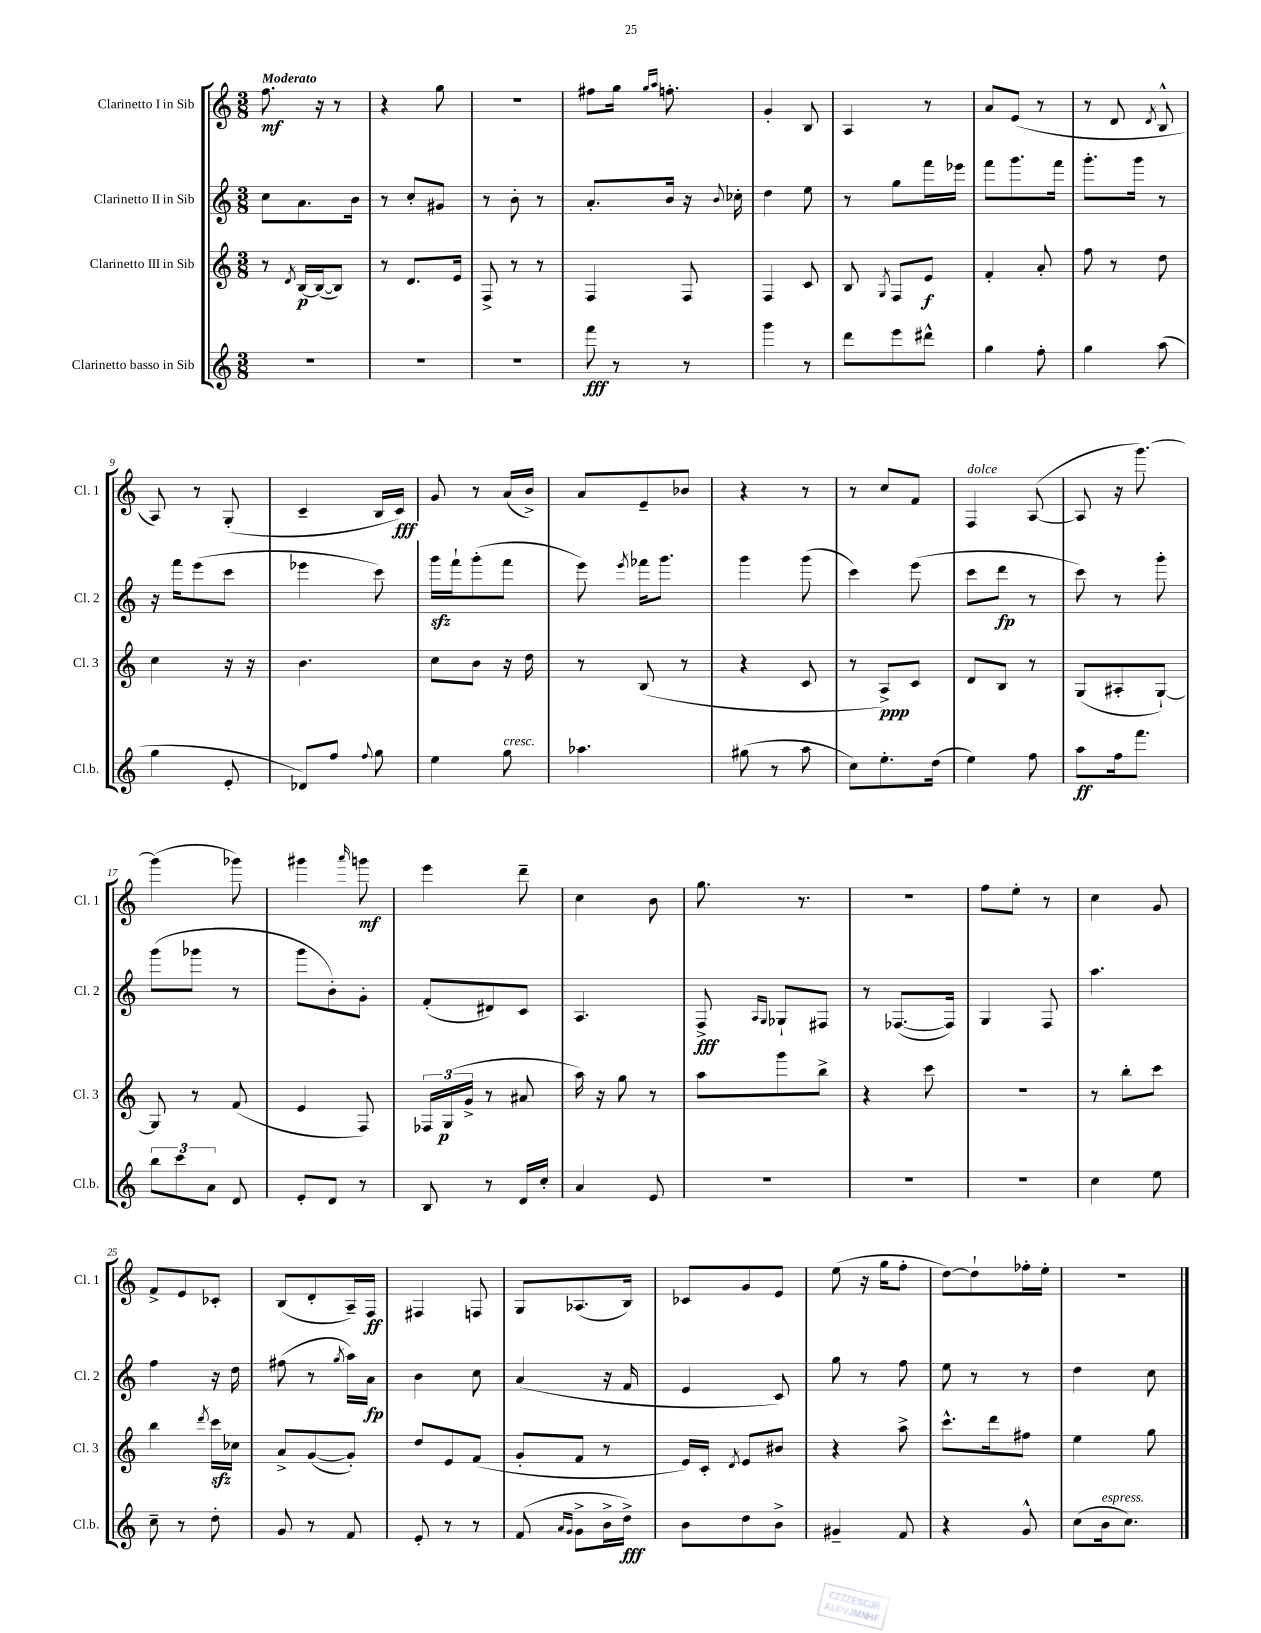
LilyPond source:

<<
\new StaffGroup <<
\new Staff = "s0" \with { instrumentName = "Clarinetto I in Sib" shortInstrumentName = "Cl. 1" } {
    \clef treble \key c \major \numericTimeSignature \time 3/8 \tempo "Moderato"
    \autoBeamOff f''8.\mf r16 r8 |
    r4 g''8 |
    R4. |
    fis''8[ g''16] \grace { g''16[ a''16] } f''8.-. |
    g'4-. b8 |
    a4 r8 |
    a'8[ e'8]( r8 |
    r8 d'8 \acciaccatura { d'8 } b8-^ |
    a8) r8 g8-.( |
    c'4-- b16[ c'16]\fff) |
    g'8 r8 a'16[( b'16]->) |
    a'8[ e'8-- bes'8] |
    r4 r8 |
    r8 c''8[ f'8] |
    f4^\markup { \italic "dolce" } a8~( |
    a8 r16 g'''8.~) |
    g'''4( ges'''8) |
    gis'''4 \grace { a'''16 } g'''8\mf |
    e'''4 d'''8-- |
    c''4 b'8 |
    g''8. r8. |
    r4. |
    f''8[ e''8]-. r8 |
    c''4 g'8 |
    f'8[-> e'8 ces'8]-. |
    b8[( d'8-. a16--) f16]\ff |
    fis4 f8 |
    g8[ aes8.( b16]) |
    ces'8[ g'8 e'8] |
    e''8( r16 g''16[ f''8]-. |
    d''8[~) d''8-! fes''16-. e''16]-. |
    R4. \bar "|." |
}
\new Staff = "s1" \with { instrumentName = "Clarinetto II in Sib" shortInstrumentName = "Cl. 2" } {
    \clef treble \key c \major \numericTimeSignature \time 3/8
    \autoBeamOff c''8[ a'8. b'16] |
    r8 c''8[-. gis'8] |
    r8 b'8-. r8 |
    a'8.[-. b'16] r16 \appoggiatura { b'8 } ces''16-. |
    d''4 e''8 |
    r8 g''8[ f'''16 ees'''16] |
    f'''8[ g'''8. f'''16] |
    g'''8.[-. g'''16] r8 |
    r16 f'''16[ e'''8( c'''8] |
    ees'''4 c'''8) |
    g'''16[\sfz f'''16-! g'''8-.( f'''8] |
    e'''8) \acciaccatura { e'''8 } fes'''16[ g'''8.] |
    g'''4 g'''8( |
    c'''4) e'''8( |
    c'''8[ d'''8]\fp r8 |
    c'''8) r8 g'''8-. |
    g'''8[( ges'''8] r8 |
    g'''8[ b'8-.) g'8]-. |
    f'8[-.( dis'8) c'8] |
    a4. |
    f8->\fff \grace { a16[ g16] } ges8[-! fis8] |
    r8 fes8.[~( fes16]) |
    g4 f8 |
    a''4. |
    f''4 r16 d''16 |
    fis''8( r8 \acciaccatura { g''8 } a''16[) a'16]\fp |
    b'4 c''8 |
    a'4( r16 f'16 |
    e'4 c'8) |
    g''8 r8 f''8 |
    e''8 r8 r8 |
    d''4 c''8 \bar "|." |
}
\new Staff = "s2" \with { instrumentName = "Clarinetto III in Sib" shortInstrumentName = "Cl. 3" } {
    \clef treble \key c \major \numericTimeSignature \time 3/8
    \autoBeamOff r8 \acciaccatura { d'8 } b16[~\p b16~( b8]) |
    r8 d'8.[ e'16] |
    f8-> r8 r8 |
    f4 f8 |
    f4 c'8 |
    b8 \acciaccatura { g8 } f8[ e'8]\f |
    f'4-. a'8-. |
    f''8 r8 d''8 |
    c''4 r16 r16 |
    b'4. |
    c''8[ b'8] r16 d''16 |
    r8 b8( r8 |
    r4 c'8 |
    r8 a8[->\ppp) c'8] |
    d'8[ b8] r8 |
    g8[( ais8-. g8]~-!) |
    g8 r8 f'8( |
    e'4 f8) |
    \tuplet 3/2 { fes16[ g16\p( g'16]-> } r8 ais'8 |
    a''16) r16 g''8 r8 |
    a''8[ g'''8 b''8]-> |
    r4 c'''8 |
    R4. |
    r8 b''8[-. c'''8] |
    b''4 \acciaccatura { d'''8 } c'''16[\sfz ces''16] |
    a'8[-> g'8~( g'8]-.) |
    d''8[ e'8 f'8]( |
    g'8[-. f'8] r8 |
    e'16[) c'16]-. \acciaccatura { d'8 } e'8[ bis'8] |
    r4 a''8-> |
    c'''8.[-^ d'''16 fis''8] |
    e''4 g''8 \bar "|." |
}
\new Staff = "s3" \with { instrumentName = "Clarinetto basso in Sib" shortInstrumentName = "Cl.b." } {
    \clef treble \key c \major \numericTimeSignature \time 3/8
    \autoBeamOff R4. |
    R4. |
    R4. |
    f'''8\fff r8 r8 |
    g'''4 r8 |
    d'''8[ e'''8 dis'''8]-^ |
    g''4 f''8-. |
    g''4 a''8( |
    g''4 e'8-. |
    des'8[) f''8] \appoggiatura { f''8 } g''8 |
    e''4 g''8^\markup { \italic "cresc." } |
    aes''4. |
    gis''8( r8 a''8 |
    c''8[) e''8.-. d''16]( |
    e''4) f''8 |
    a''8[\ff f''16 f'''8.] |
    \tuplet 3/2 { b''8[ c'''8 a'8] } d'8 |
    e'8[-. d'8] r8 |
    b8 r8 d'16[ c''16]-. |
    a'4 e'8 |
    R4. |
    R4. |
    R4. |
    c''4 e''8 |
    c''8-- r8 d''8-. |
    g'8 r8 f'8 |
    e'8-. r8 r8 |
    f'8( \grace { a'16[ g'16] } g'8[-> b'16-> d''16]->\fff) |
    b'8[ d''8 b'8]-> |
    gis'4-- f'8 |
    r4 g'8-^ |
    c''8[( b'16^\markup { \italic "espress." } c''8.]) \bar "|." |
}
>>
>>
